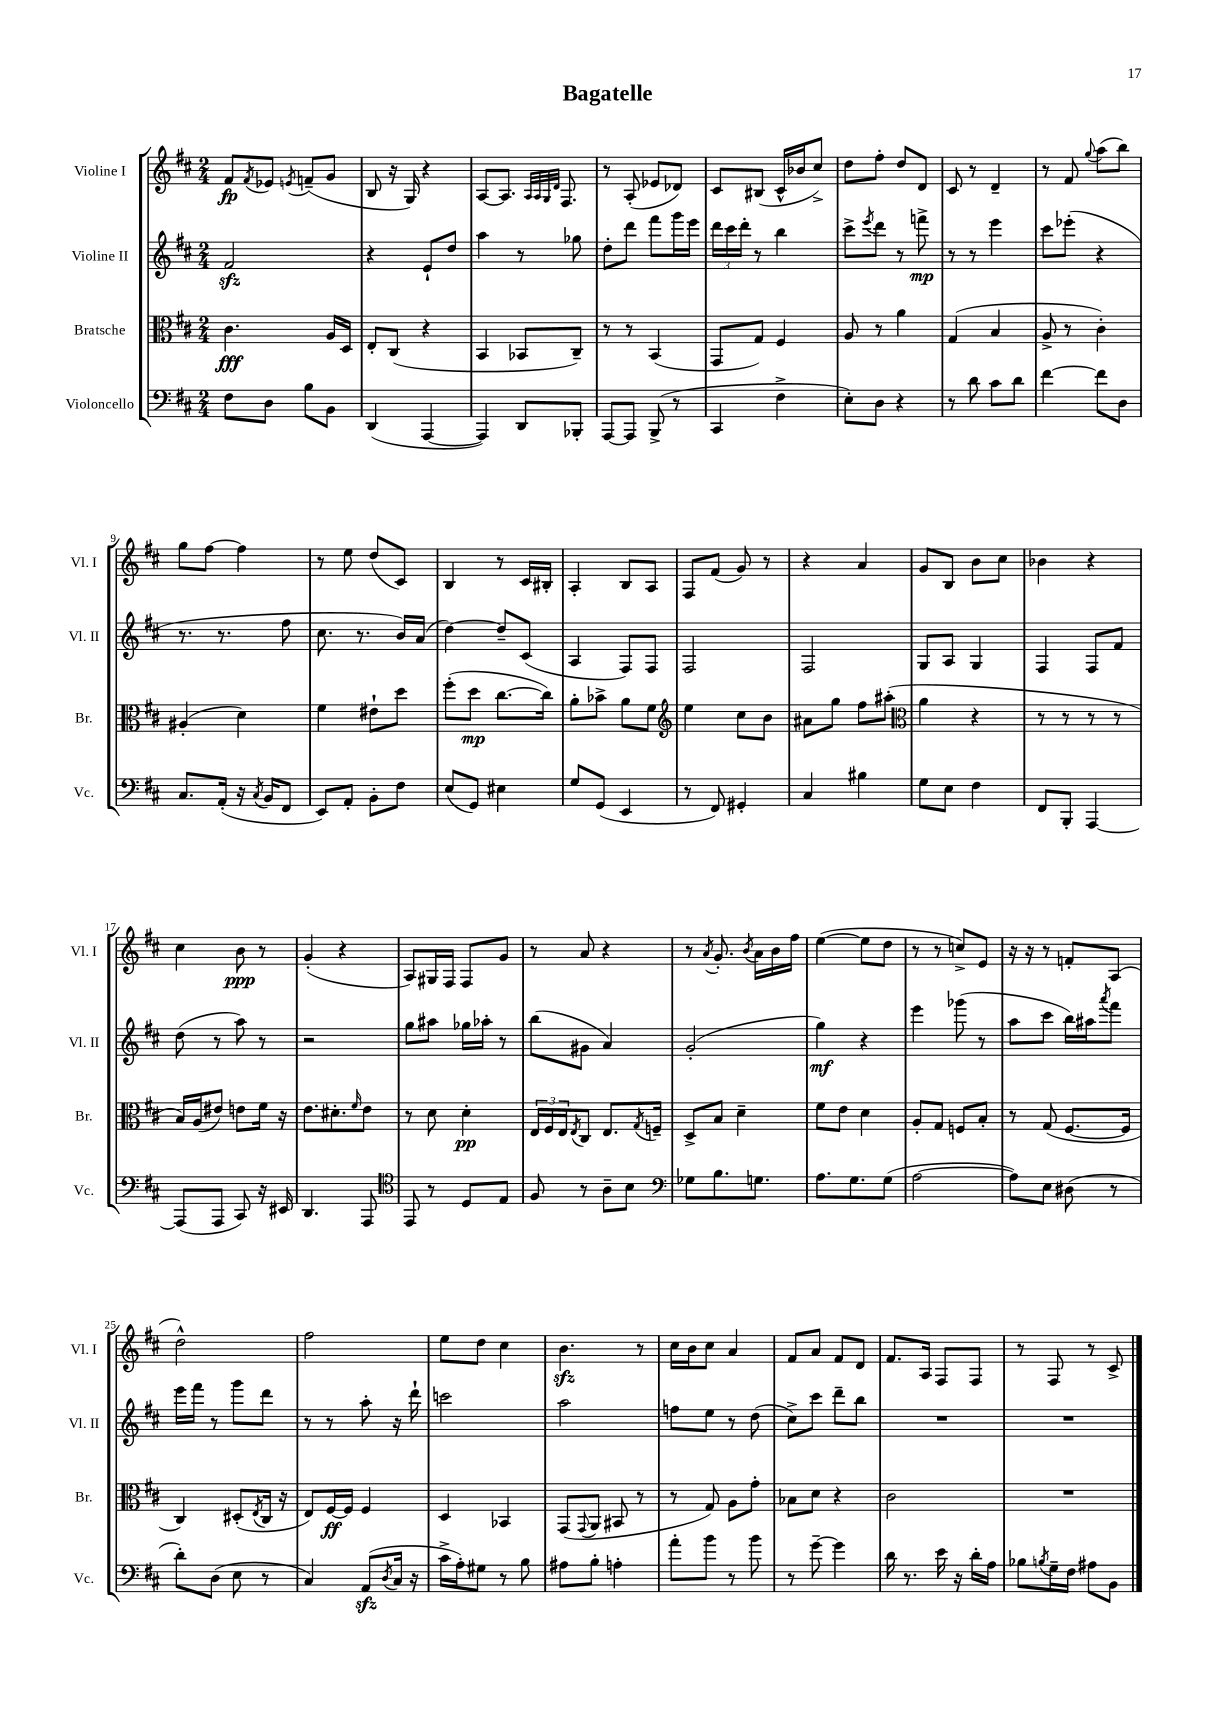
\header { title = "Bagatelle" }
<<
\new StaffGroup <<
\new Staff = "s0" \with { instrumentName = "Violine I" shortInstrumentName = "Vl. I" } {
    \clef treble \key d \major \numericTimeSignature \time 2/4
    fis'8\fp \acciaccatura { fis'8 } ees'8 \acciaccatura { e'8 } f'8--( g'8 |
    b8 r16 g16) r4 |
    a8~ a8. \grace { a32 a32 g32 d'32 } fis8. |
    r8 a8-.( ees'8 des'8) |
    cis'8 bis8( cis'16-^ bes'16 cis''8->) |
    d''8 fis''8-. d''8 d'8 |
    cis'8 r8 d'4-- |
    r8 fis'8 \appoggiatura { g''8 } a''8( b''8) |
    g''8 fis''8~ fis''4 |
    r8 e''8 d''8( cis'8) |
    b4 r8 cis'16 bis16-. |
    a4-. b8 a8 |
    fis8 fis'8( g'8) r8 |
    r4 a'4 |
    g'8 b8 b'8 cis''8 |
    bes'4 r4 |
    cis''4 b'8\ppp r8 |
    g'4-.( r4 |
    a8) gis16 fis16 fis8 g'8 |
    r8 a'8 r4 |
    r8 \acciaccatura { a'8 } g'8.-. \acciaccatura { b'8 } a'16 b'16 fis''16 |
    e''4~( e''8 d''8 |
    r8 r8 c''8->) e'8 |
    r16 r16 r8 f'8-. a8( |
    d''2-^) |
    fis''2 |
    e''8 d''8 cis''4 |
    b'4.\sfz r8 |
    cis''16 b'16 cis''8 a'4 |
    fis'8 a'8 fis'8 d'8 |
    fis'8. a16 fis8 fis8 |
    r8 fis8 r8 cis'8-> \bar "|." |
}
\new Staff = "s1" \with { instrumentName = "Violine II" shortInstrumentName = "Vl. II" } {
    \clef treble \key d \major \numericTimeSignature \time 2/4
    fis'2\sfz |
    r4 e'8-! d''8 |
    a''4 r8 ges''8 |
    d''8-. d'''8 fis'''8 g'''16 e'''16 |
    \tuplet 3/2 { d'''16 cis'''16 d'''16-. } r8 b''4 |
    cis'''8-> \acciaccatura { e'''8 } d'''8 r8 f'''8->\mp |
    r8 r8 e'''4 |
    cis'''8 ees'''8-.( r4 |
    r8. r8. fis''8 |
    cis''8. r8. b'16) a'16( |
    d''4~) d''8-- cis'8( |
    a4 fis8) fis8 |
    fis2 |
    fis2 |
    g8 a8 g4 |
    fis4 fis8 fis'8 |
    d''8( r8 a''8) r8 |
    r2 |
    g''8 ais''8 ges''16 aes''16-. r8 |
    b''8( gis'8 a'4) |
    g'2-.( |
    g''4\mf) r4 |
    e'''4 ges'''8( r8 |
    a''8 cis'''8 b''16) ais''16 \acciaccatura { a'''8 } fis'''8 |
    e'''16 fis'''16 r8 g'''8 d'''8 |
    r8 r8 a''8-. r16 d'''16-! |
    c'''2 |
    a''2 |
    f''8 e''8 r8 d''8( |
    cis''8->) cis'''8 d'''8-- b''8 |
    R2 |
    R2 \bar "|." |
}
\new Staff = "s2" \with { instrumentName = "Bratsche" shortInstrumentName = "Br." } {
    \clef alto \key d \major \numericTimeSignature \time 2/4
    cis'4.\fff a16 d16 |
    e8-. cis8( r4 |
    b,4 bes,8 cis8--) |
    r8 r8 b,4( |
    g,8 g8) fis4 |
    a8 r8 a'4 |
    g4( b4 |
    a8-> r8 cis'4-.) |
    ais4-.( d'4) |
    fis'4 eis'8-! d''8 |
    fis''8-.( d''8\mp cis''8.~ cis''16) |
    a'8-. bes'8-> a'8 fis'8 |
    \clef treble e''4 cis''8 b'8 |
    ais'8 g''8 fis''8 ais''8-.( |
    \clef alto a'4 r4 |
    r8 r8 r8 r8 |
    b16) a16( eis'8) e'8 fis'16 r16 |
    e'8. dis'8.-. \grace { fis'16 } e'8 |
    r8 d'8 d'4-.\pp |
    \tuplet 3/2 { e16 fis16 e16 } \acciaccatura { e8 } cis8 e8. \acciaccatura { g8 } f16-- |
    d8-> b8 d'4-- |
    fis'8 e'8 d'4 |
    a8-. g8 f8 b8-. |
    r8 g8( fis8.~ fis16 |
    cis4) dis8-.( \acciaccatura { e8 } cis16 r16 |
    e8) fis16~\ff fis16 fis4 |
    d4 bes,4 |
    g,8( \appoggiatura { g,8 } a,8 bis,8 r8 |
    r8 g8) a8 g'8-. |
    bes8 d'8 r4 |
    cis'2 |
    R2 \bar "|." |
}
\new Staff = "s3" \with { instrumentName = "Violoncello" shortInstrumentName = "Vc." } {
    \clef bass \key d \major \numericTimeSignature \time 2/4
    fis8 d8 b8 b,8 |
    d,4( a,,4~ |
    a,,4) d,8 bes,,8-. |
    a,,8~ a,,8 b,,8->( r8 |
    cis,4 fis4-> |
    e8-.) d8 r4 |
    r8 d'8 cis'8 d'8 |
    fis'4~ fis'8 d8 |
    cis8. a,16-.( r16 \acciaccatura { cis8 } b,16 fis,8 |
    e,8) a,8-. b,8-. fis8 |
    e8( g,8) eis4 |
    g8 g,8( e,4 |
    r8 fis,8) gis,4-. |
    cis4 bis4 |
    g8 e8 fis4 |
    fis,8 b,,8-. a,,4~ |
    a,,8( a,,8 cis,8) r16 eis,16 |
    d,4. a,,8 |
    \clef tenor e,8 r8 d8 e8 |
    fis8 r8 a8-- b8 |
    \clef bass ges8 b8. g8. |
    a8. g8. g8( |
    a2~ |
    a8) e8 dis8( r8 |
    d'8-.) d8( e8 r8 |
    cis4) a,8\sfz( \acciaccatura { d8 } cis16 r16 |
    cis'16-> a16-.) gis8 r8 b8 |
    ais8 b8-. a4-. |
    a'8-. b'8 r8 b'8 |
    r8 g'8~-- g'4 |
    d'16 r8. e'16 r16 d'16-. a16 |
    bes8 \acciaccatura { b8 } g16-- fis16 ais8 b,8 \bar "|." |
}
>>
>>
